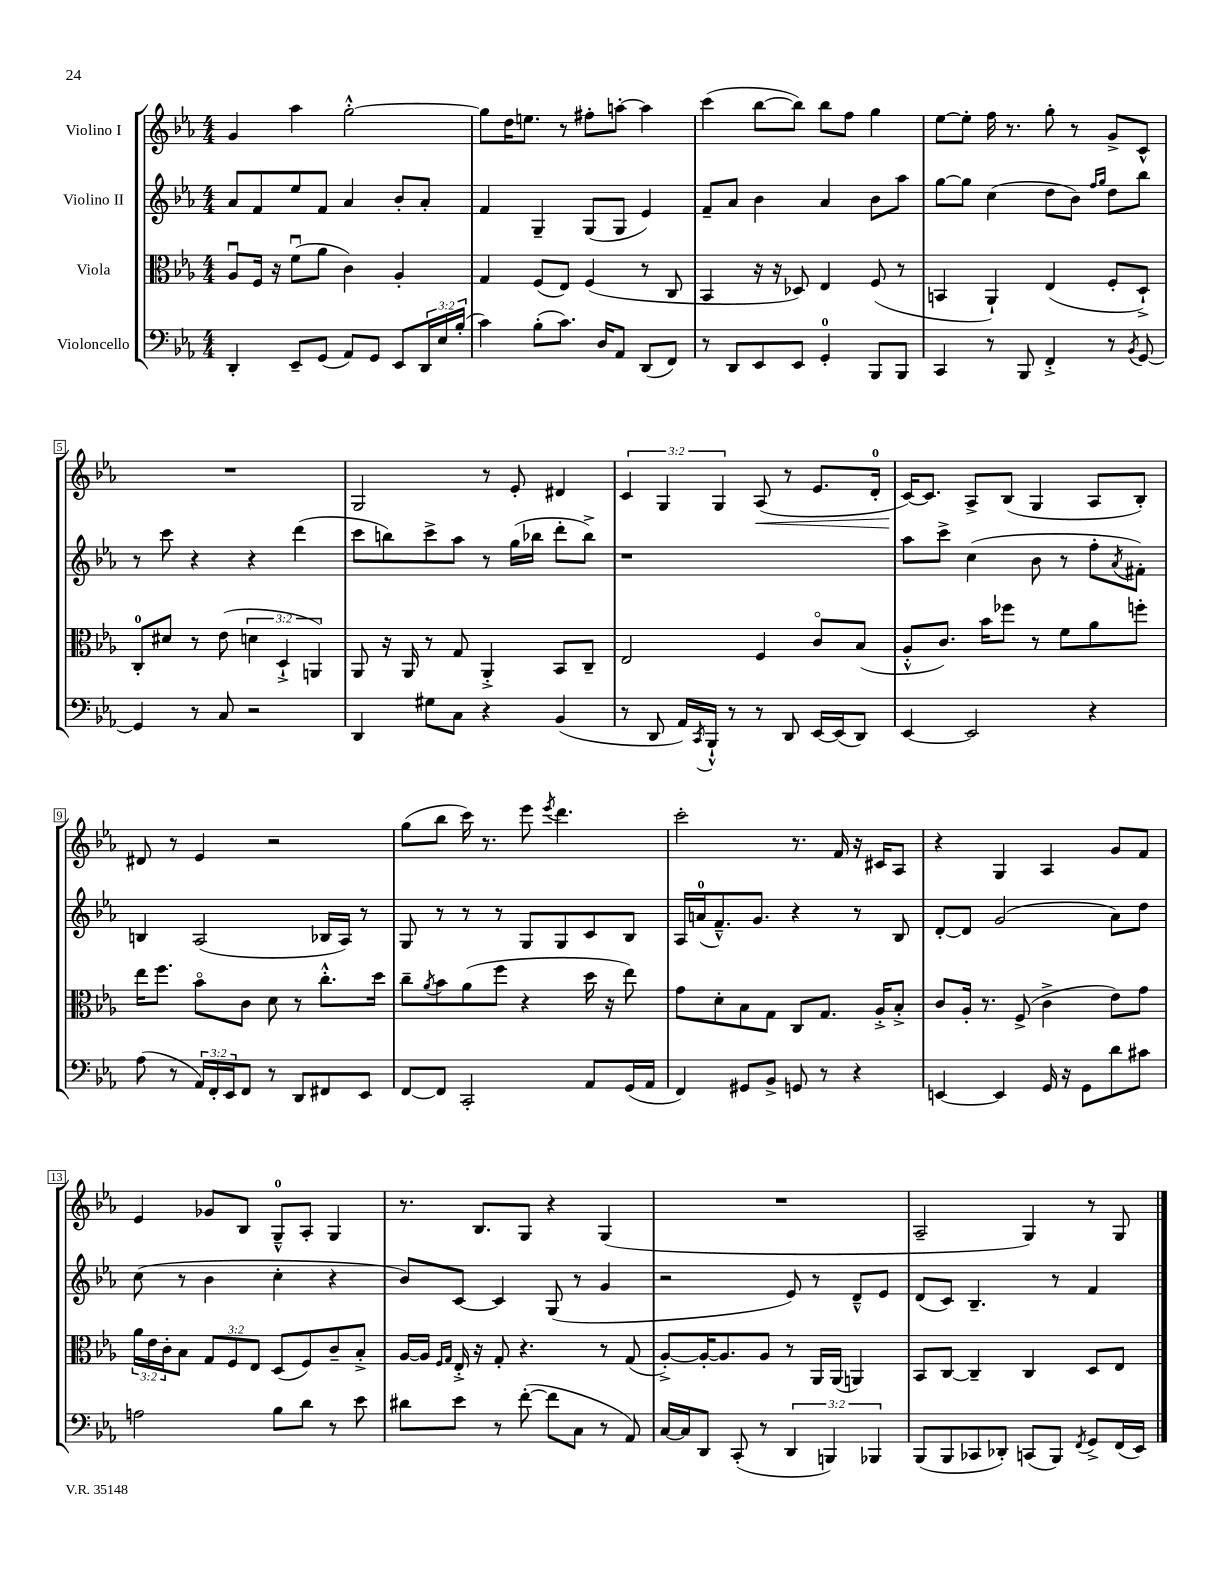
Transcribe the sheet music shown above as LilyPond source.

<<
\new StaffGroup <<
\new Staff = "s0" \with { instrumentName = "Violino I" } {
    \clef treble \key ees \major \numericTimeSignature \time 4/4 \override Staff.TupletNumber.text = #tuplet-number::calc-fraction-text
    g'4 aes''4 g''2~-.-^ |
    g''8 d''16 e''8. r8 fis''8-. a''8~-. a''4 |
    c'''4( bes''8~ bes''8) bes''8 f''8 g''4 |
    ees''8~ ees''8-. f''16 r8. g''8-. r8 g'8-> c'8-^ |
    R1 |
    g2 r8 ees'8-. dis'4 |
    \tuplet 3/2 { c'4 g4 g4 } aes8\<( r8 ees'8. d'16-0-. |
    c'16~\!) c'8. aes8-> bes8( g4 aes8 bes8-.) |
    dis'8 r8 ees'4 r2 |
    g''8( bes''8 c'''16) r8. ees'''8 \acciaccatura { ees'''8 } d'''4. |
    c'''2-. r8. f'16 r16 cis'16 aes8 |
    r4 g4 aes4 g'8 f'8 |
    ees'4 ges'8 bes8 g8-0---^ aes8-. g4 |
    r8. bes8. g8 r4 g4( |
    R1 |
    aes2-- g4) r8 g8 \bar "|." |
}
\new Staff = "s1" \with { instrumentName = "Violino II" } {
    \clef treble \key ees \major \numericTimeSignature \time 4/4
    aes'8 f'8 ees''8 f'8 aes'4 bes'8-. aes'8-. |
    f'4 g4-- g8( g8 ees'4) |
    f'8-- aes'8 bes'4 aes'4 bes'8 aes''8 |
    g''8~ g''8 c''4( d''8 bes'8) \grace { f''16 g''16 } d''8 bes''8 |
    r8 c'''8 r4 r4 d'''4( |
    c'''8 b''8) c'''8-> aes''8 r8 g''16( bes''16 d'''8-. bes''8->) |
    r1 |
    aes''8 c'''8-> c''4( bes'8 r8 f''8-. \acciaccatura { aes'8 } fis'8-.) |
    b4 aes2( bes16 aes16) r8 |
    g8 r8 r8 r8 g8 g8 c'8 bes8 |
    aes16 a'16-0( f'8.---^) g'8. r4 r8 bes8 |
    d'8~-. d'8 g'2( aes'8) d''8 |
    c''8( r8 bes'4 c''4-. r4 |
    bes'8) c'8~ c'4 g8( r8 g'4 |
    r2 ees'8) r8 d'8---^ ees'8 |
    d'8( c'8) bes4.-- r8 f'4 \bar "|." |
}
\new Staff = "s2" \with { instrumentName = "Viola" } {
    \clef alto \key ees \major \numericTimeSignature \time 4/4 \override Staff.TupletNumber.text = #tuplet-number::calc-fraction-text
    aes8\downbow f16 r16 f'8\downbow( aes'8 c'4) aes4-. |
    g4 f8( ees8) f4( r8 c8 |
    bes,4 r16 r16 des8) ees4 f8( r8 |
    b,4 aes,4-!) ees4( f8-. d8-!->) |
    c8-0-. dis'8 r8 ees'8( \tuplet 3/2 { d'4 d4-!-> a,4) } |
    aes,8 r16 aes,16 r8 g8 aes,4-.-> bes,8 c8-- |
    ees2 f4 c'8\flageolet bes8( |
    aes8-.-^ c'8.) bes'16 fes''8 r8 f'8 aes'8 f''8-. |
    ees''16 f''8. bes'8\flageolet c'8 d'8 r8 c''8.-.-^ d''16 |
    c''8-- \acciaccatura { aes'8 } bes'8 aes'8( f''8 r4 d''16 r16 ees''8) |
    g'8 d'8-. bes8 g8 c8 g8. aes16-.-> bes8-.-> |
    c'8 aes16-. r8. f8->( c'4-> ees'8) g'8 |
    \tuplet 3/2 { aes'16 ees'16 c'16-. } bes8 \tuplet 3/2 { g8 f8 ees8 } d8( f8) c'8-- bes8-.-> |
    aes16~ aes16 \grace { f16 g16 } ees16-.-> r16 g8-. r4. r8 g8( |
    aes8~-.->) aes16~-. aes8. aes8 r8 aes,16 aes,16( a,4) |
    bes,8 c8~ c4-- c4 d8 ees8 \bar "|." |
}
\new Staff = "s3" \with { instrumentName = "Violoncello" } {
    \clef bass \key ees \major \numericTimeSignature \time 4/4 \override Staff.TupletNumber.text = #tuplet-number::calc-fraction-text
    d,4-. ees,8-- g,8( aes,8) g,8 ees,8 \tuplet 3/2 { d,16 ees16 bes16-.( } |
    c'4) bes8-.( c'8.) d16 aes,8 d,8( f,8) |
    r8 d,8 ees,8 ees,8 g,4-0-. bes,,8 bes,,8 |
    c,4 r8 bes,,8 f,4-.-> r8 \acciaccatura { bes,8 } g,8~ |
    g,4 r8 c8 r2 |
    d,4 gis8 c8 r4 bes,4( |
    r8 d,8 aes,16) \acciaccatura { c,8 } bes,,16-!-^ r8 r8 d,8 ees,16~ ees,16( d,8) |
    ees,4~ ees,2 r4 |
    aes8( r8 \tuplet 3/2 { aes,16) f,16-. ees,16 } f,8 r8 d,8 fis,8 ees,8 |
    f,8~ f,8 c,2-. aes,8 g,16( aes,16 |
    f,4) gis,8 bes,8-> g,8 r8 r4 |
    e,4~ e,4 g,16 r16 g,8 d'8 cis'8 |
    a2 bes8 d'8 r8 ees'8 |
    dis'8 ees'8 r8 f'8~-.( f'8 c8 r8 aes,8) |
    c16~ c16 d,8 c,8-.( r8 \tuplet 3/2 { d,4 b,,4) bes,,4 } |
    bes,,8( bes,,8 ces,8 des,8-.) c,8( bes,,8) \acciaccatura { f,8 } g,8-> f,16( ees,16) \bar "|." |
}
>>
>>
\layout { \context { \Score \override BarNumber.stencil = #(make-stencil-boxer 0.1 0.3 ly:text-interface::print) } }
